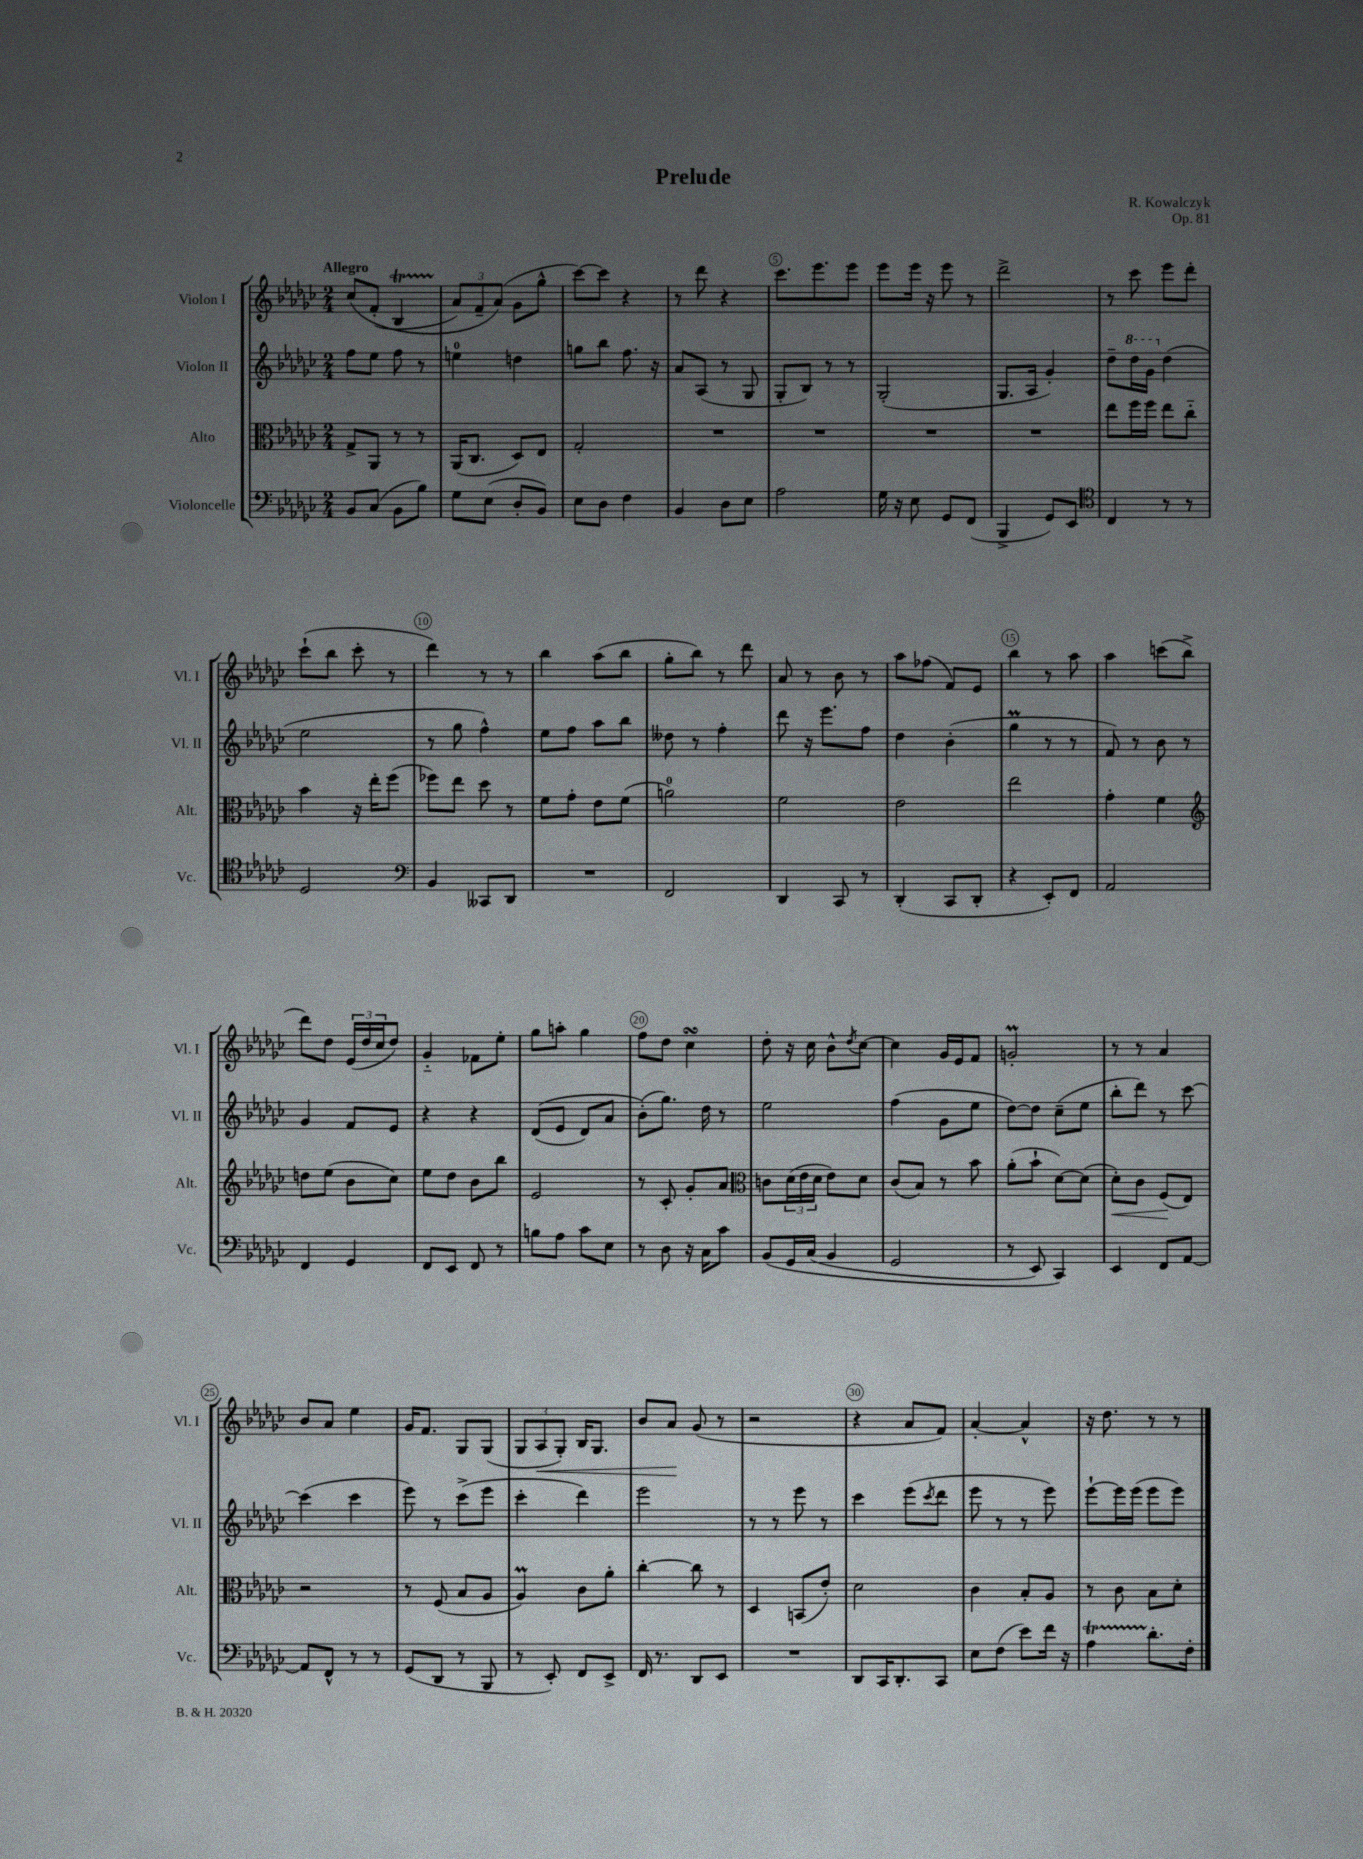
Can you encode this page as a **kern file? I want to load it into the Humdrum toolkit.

**kern	**kern	**dynam	**kern	**kern	**dynam
*part4	*part3	*part3	*part2	*part1	*part1
*staff4	*staff3	*staff3	*staff2	*staff1	*staff1
*I"Violoncelle	*I"Alto	*	*I"Violon II	*I"Violon I	*
*I'Vc.	*I'Alt.	*	*I'Vl. II	*I'Vl. I	*
*clefF4	*clefC3	*	*clefG2	*clefG2	*
*k[b-e-a-d-g-c-]	*k[b-e-a-d-g-c-]	*	*k[b-e-a-d-g-c-]	*k[b-e-a-d-g-c-]	*
*M2/4	*M2/4	*	*M2/4	*M2/4	*
=1	=1	=1	=1	=1	=1
!	!	!	!	!LO:TX:a:B:t=Allegro	!
8BB-/L	8G-^/L	.	8ff\L	(8cc-/L	.
(8C-/J	8AA-/J	.	8ee-\J	(8f'/J	.
8BB-\L	8r	.	8ff\	4B-t/	.
8B-\J)	8r	.	8r	.	.
=2	=2	=2	=2	=2	=2
8G-\L	(16AA-/KL	.	4een\	12a-/L)	.
.	8.C-/J	.	.	.	.
.	.	.	.	12f~/	.
(8E-\J	.	.	.	.	.
.	.	.	.	(12a-/J)	.
8D-'/L	8D-/L)	.	4ddn\	8g-\L	.
8BB-/J)	8E-/J	.	.	8gg-^^\J	.
=3	=3	=3	=3	=3	=3
8E-\L	2G-'/	.	8ggn\L	[8ccc-\L)	.
8D-\J	.	.	8bb-\J	8ccc-\J]	.
4F\	.	.	8.ff\	4r	.
.	.	.	16r	.	.
=4	=4	=4	=4	=4	=4
4BB-/	2r	.	8a-/L	8r	.
.	.	.	(8A-/J	8ddd-\	.
8D-\L	.	.	8r	4r	.
8E-\J	.	.	8G-/	.	.
=5	=5	=5	=5	=5	=5
2A-\	2r	.	8G-'/L	8.ccc-\L	.
.	.	.	8B-/J)	.	.
.	.	.	.	8.eee-\	.
.	.	.	8r	.	.
.	.	.	8r	8eee-\J	.
=6	=6	=6	=6	=6	=6
16G-\	2r	.	(2G-'/	8eee-\L	.
16r	.	.	.	.	.
8E-\	.	.	.	16eee-\Jk	.
.	.	.	.	16r	.
8GG-/L	.	.	.	8eee-\	.
(8FF/J	.	.	.	8r	.
=7	=7	=7	=7	=7	=7
4BBB-^/	2r	.	8.G-/L	2ddd-^\	.
.	.	.	16A-/Jk	.	.
8GG-/L)	.	.	4g-'/)	.	.
8EE-/J	.	.	.	.	.
=8	=8	=8	=8	=8	=8
*clefC4	*	*	*	*	*
4C-/	8ee-\L	.	8dd-~\L	8r	.
*	*	*	*8va	*	*
.	16ff\L	.	16ddd-\L	8ccc-\	.
.	16ff\JJ	.	16gg-\JJ	.	.
*	*	*	*X8va	*	*
8r	8ee-\L	.	(4dd-\	8eee-\L	.
8r	8cc-\J	.	.	8ddd-'\J	.
!!LO:LB:g=z
=9	=9	=9	=9	=9	=9
2D-/	4b-\	.	2ee-\	(8ccc-`\L	.
.	.	.	.	8bb-\J	.
.	16r	.	.	8ccc-'\	.
.	16ee-'\KL	.	.	.	.
.	(8ff\J	.	.	8r	.
=10	=10	=10	=10	=10	=10
*clefF4	*	*	*	*	*
4BB-/	8ff-X\L)	.	8r	4ddd-\)	.
.	8ee-\J	.	8gg-\	.	.
8CC--X/L	8dd-\	.	4ff^^\)	8r	.
8DD-/J	8r	.	.	8r	.
=11	=11	=11	=11	=11	=11
2r	8f\L	.	8ee-\L	4bb-\	.
.	8g-'\J	.	8ff\J	.	.
.	8e-\L	.	8aa-\L	(8aa-\L	.
.	(8f\J	.	8bb-\J	8bb-\J	.
=12	=12	=12	=12	=12	=12
2FF/	2an\)	.	8dd--X\	8gg-'\L	.
.	.	.	8r	8bb-\J)	.
.	.	.	4ff'\	8r	.
.	.	.	.	8ddd-\	.
=13	=13	=13	=13	=13	=13
4DD-/	2f\	.	8ddd-\	8a-/	.
.	.	.	16r	8r	.
.	.	.	8.eee-\L	.	.
8CC-/	.	.	.	8b-\	.
8r	.	.	8ff\J	8r	.
=14	=14	=14	=14	=14	=14
(4DD-'/	2e-\	.	4dd-\	8aa-\L	.
.	.	.	.	(8ff-X\J	.
8CC-/L	.	.	(4b-'\	8f/L)	.
8DD-'/J	.	.	.	8e-/J	.
=15	=15	=15	=15	=15	=15
4r	2ee-\	.	4gg-M\	4bb-\	.
8EE-'/L)	.	.	8r	8r	.
8FF/J	.	.	8r	8aa-\	.
=16	=16	=16	=16	=16	=16
2AA-/	4g-'\	.	8f/)	4aa-\	.
.	.	.	8r	.	.
.	4f\	.	8b-\	(8cccn\L	.
.	.	.	8r	8bb-^\J	.
!!LO:LB:g=z
=17	=17	=17	=17	=17	=17
*	*clefG2	*	*	*	*
4FF/	8ddn\L	.	4g-/	8ddd-\L)	.
.	(8ee-\J	.	.	8dd-\J	.
4GG-/	8b-\L	.	8f/L	(24e-/LL	.
.	.	.	.	24dd-/	.
.	.	.	.	24cc-/J	.
.	8cc-\J)	.	8e-/J	8dd-/J)	.
=18	=18	=18	=18	=18	=18
8FF/L	8ee-\L	.	4r	4g-/	.
8EE-/J	8dd-\J	.	.	.	.
8FF/	8b-\L	.	4r	8f-X\L	.
8r	8bb-\J	.	.	8ee-'\J	.
=19	=19	=19	=19	=19	=19
8Bn\L	2e-/	.	((8d-/L	8gg-\L	.
8A-\J	.	.	8e-/J	8aan'\J	.
8c-\L	.	.	8d-/L)	4gg-\	.
8E-\J	.	.	8a-/J	.	.
=20	=20	=20	=20	=20	=20
8r	8r	.	(8b-'\L)	8ff\L	.
8D-\	8c-'/	.	8.gg-\J)	8dd-\J	.
16r	8g-'/L	.	.	4cc-sSSs\	.
16C-\KL	.	.	16dd-\	.	.
8c-\J	8a-/J	.	8r	.	.
=21	=21	=21	=21	=21	=21
*	*clefC3	*	*	*	*
(8BB-/L	8cn\L	.	2ee-\	8dd-'\	.
16GG-/L	(24d-\L	.	.	16r	.
.	24e-\	.	.	.	.
(16C-/JJ	.	.	.	16cc-\	.
.	24d-\JJ	.	.	.	.
4BB-/	8e-\L)	.	.	8b-^^\L	.
.	.	.	.	8qdd-/	.
.	8d-\J	.	.	[8cc-\J	.
=22	=22	=22	=22	=22	=22
2GG-/	(8c-/L	.	(4ff\	4cc-\]	.
.	8B-/J)	.	.	.	.
.	8r	.	8g-\L	16g-/LL	.
.	.	.	.	16e-/J	.
.	8b-\	.	8ee-\J	8f/J	.
=23	=23	=23	=23	=23	=23
8r	(8a-'\L	.	[8dd-\L)	2gnm'/	.
8EE-/)	8b-`\J	.	8dd-\J]	.	.
4CC-/)	[8d-\L)	.	(8cc-~\L	.	.
.	(8d-\J]	.	8ee-\J	.	.
=24	=24	=24	=24	=24	=24
!	!	!LO:HP:b	!	!	!
4EE-/	8d-'\L)	<	8bb-'\L	8r	.
.	8c-\J	.	8ddd-\J)	8r	.
8FF/L	(8F/L	.	8r	4a-/	.
[8AA-/J	8E-/J)	[	[8ccc-\	.	.
!!LO:LB:g=z
=25	=25	=25	=25	=25	=25
8AA-/L]	2r	.	(4ccc-\]	8b-/L	.
8FF^^/J	.	.	.	8a-/J	.
8r	.	.	4ccc-\	4ee-\	.
8r	.	.	.	.	.
=26	=26	=26	=26	=26	=26
(8GG-/L	8r	.	8eee-\)	16g-/KL	.
.	.	.	.	8.f/J	.
8DD-/J	(8F/	.	8r	.	.
8r	8B-/L	.	(8ccc-^\L	8G-/L	.
8BBB-/	8A-/J	.	8eee-\J	(8G-/J	.
=27	=27	=27	=27	=27	=27
8r	4A-M/)	.	4ccc-'\	12G-/L	.
!	!	!	!	!	!LO:HP:b
.	.	.	.	12A-/	<
8EE-'/)	.	.	.	.	.
.	.	.	.	12G-'/J)	.
8FF/L	8c-\L	.	4ddd-\)	16B-/KL	.
.	.	.	.	8.G-/J	.
8EE-^/J	8a-'\J	.	.	.	.
=28	=28	=28	=28	=28	=28
16FF/	[4cc-'\	.	2eee-\	8b-/L	.
8.r	.	.	.	.	.
.	.	.	.	8a-/J	.
8DD-/L	8cc-\]	.	.	(8g-/	[
8EE-/J	8r	.	.	8r	.
=29	=29	=29	=29	=29	=29
2r	4D-/	.	8r	2r	.
.	.	.	8r	.	.
.	(8BBn/L	.	8eee-\	.	.
.	8e-'/J)	.	8r	.	.
=30	=30	=30	=30	=30	=30
8DD-/L	2d-\	.	4ccc-\	4r	.
16CC-/K	.	.	.	.	.
8.DD-'/	.	.	.	.	.
.	.	.	(8eee-\L	8a-/L	.
.	.	.	8qccc-/	.	.
8CC-/J	.	.	8ddd-\J	8f/J)	.
=31	=31	=31	=31	=31	=31
8E-\L	4c-\	.	8eee-\	[4a-'/	.
(8F\J	.	.	8r	.	.
8e-\L)	8B-'/L	.	8r	4a-^^/]	.
16f\Jk	8A-/J	.	8eee-\)	.	.
16r	.	.	.	.	.
=32	=32	=32	=32	=32	=32
4A-T\	8r	.	[8eee-`\L	16r	.
.	.	.	.	8.dd-\	.
.	8c-\	.	16eee-\L]	.	.
.	.	.	(16eee-\JJ	.	.
8.d-'\L	8B-\L	.	8eee-\L	8r	.
.	8d-'\J	.	8eee-\J)	8r	.
16F'\Jk	.	.	.	.	.
==	==	==	==	==	==
*-	*-	*-	*-	*-	*-
